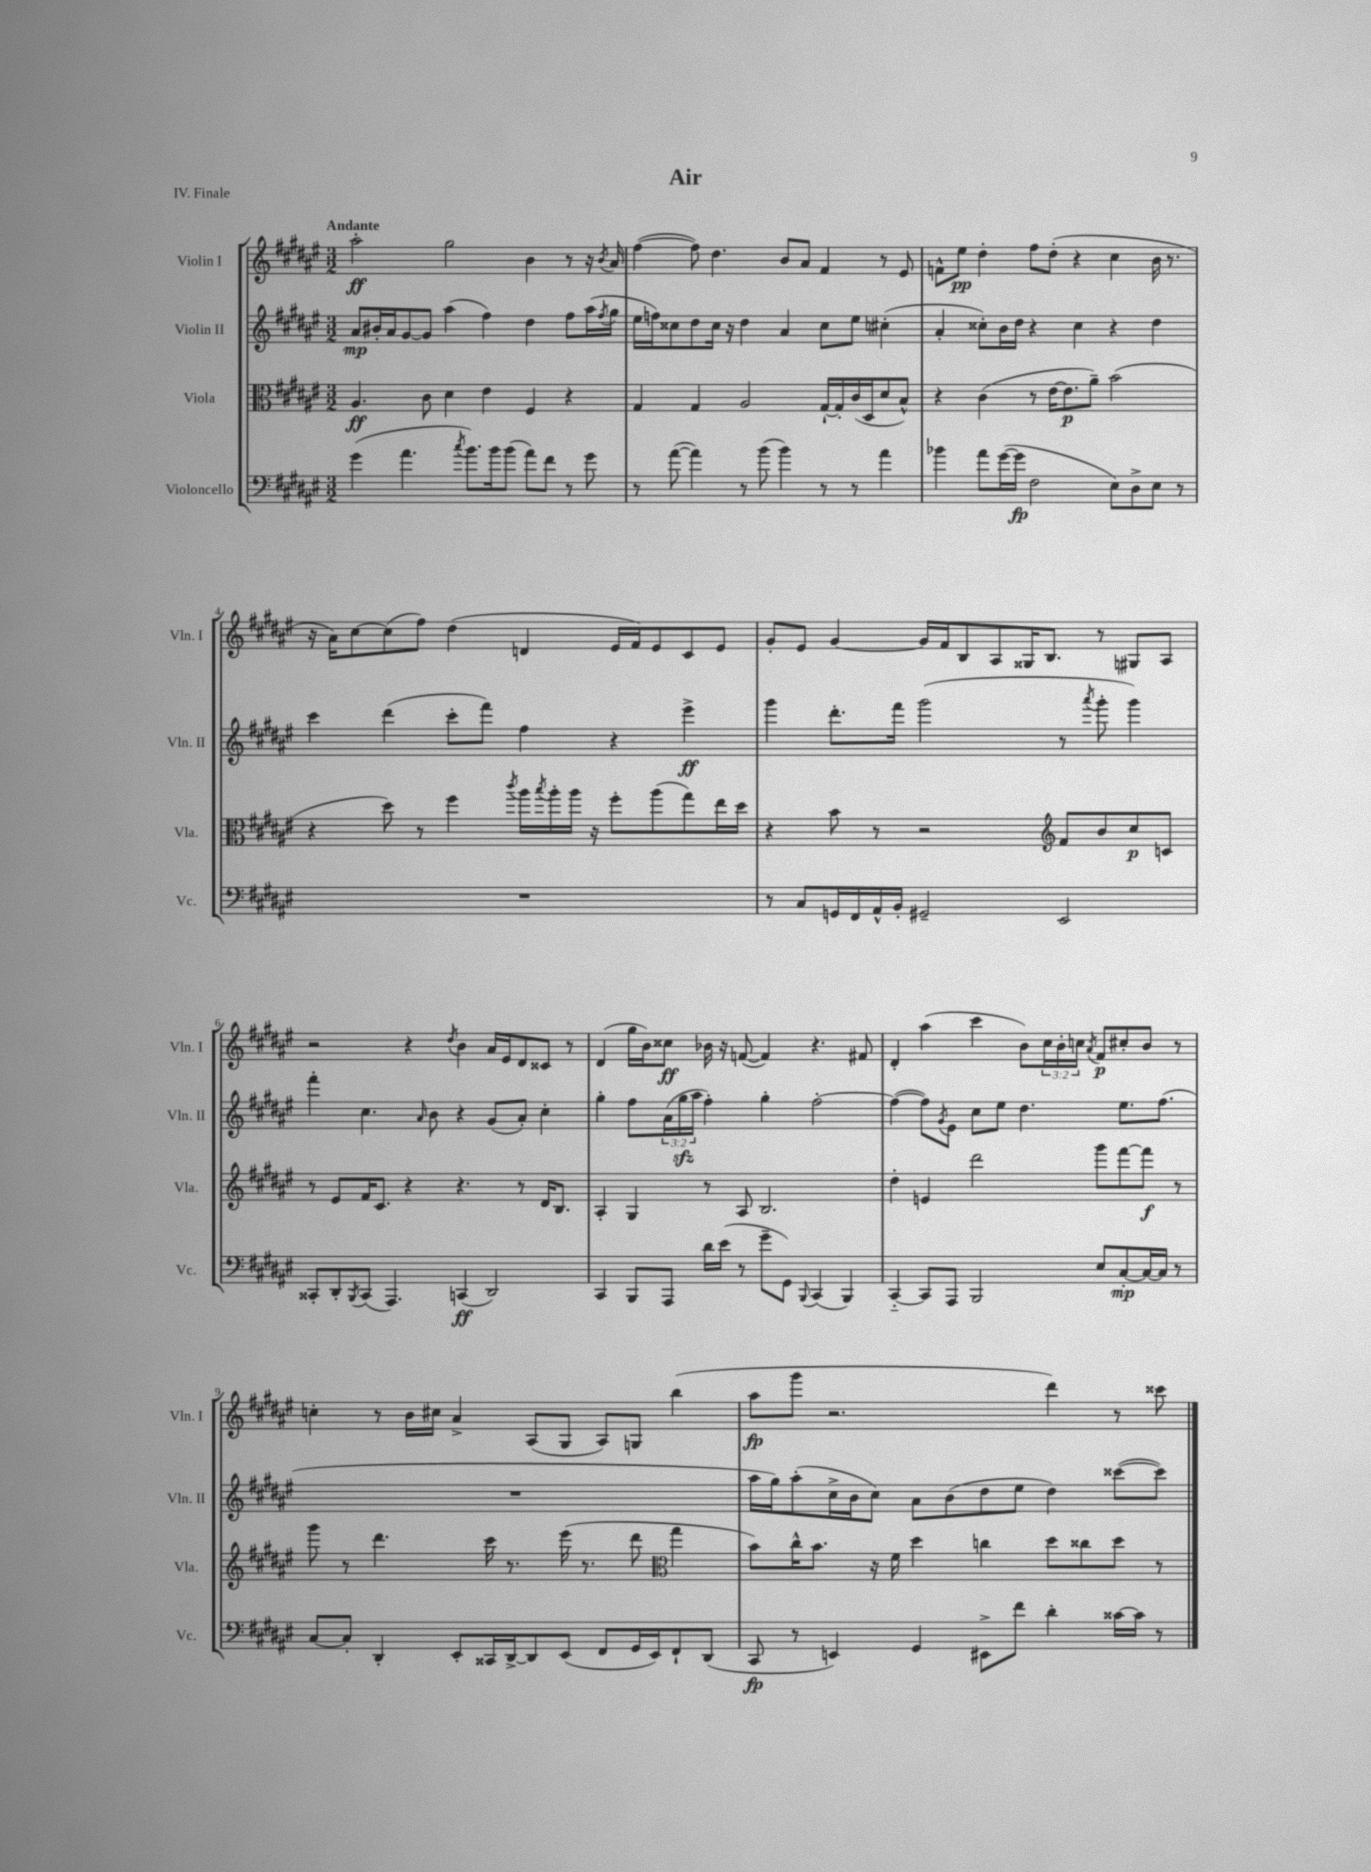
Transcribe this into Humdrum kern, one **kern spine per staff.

**kern	**kern	**kern	**kern
*staff4	*staff3	*staff2	*staff1
*clefF4	*clefC3	*clefG2	*clefG2
*k[f#c#g#d#a#e#]	*k[f#c#g#d#a#e#]	*k[f#c#g#d#a#e#]	*k[f#c#g#d#a#e#]
*M3/2	*M3/2	*M3/2	*M3/2
(4g#\	4.A#/	8a#/L	2aa#'\
.	.	16b#'/L	.
.	.	16a#/J	.
4.a#\	.	[8g#/	.
.	8c#\	8g#/]J	.
.	4d#\	(4aa#\	2gg#\
8qcc#/	.	.	.
8.b\L)	.	.	.
.	4e#\	4ff#\)	.
16b\k	.	.	.
(8b\J	.	.	.
8a#\L)	4F#/	4dd#\	4b\
8f#\J	.	.	.
8r	4r	8ff#\L	8r
8g#\	.	(16aa#\L	16r
.	.	8qff#/	8qb/
.	.	16gg#\JJ	16a#/
=	=	=	=
8r	4G#/	16ee#\LL	([4ff#\
.	.	16ff\J)	.
([8a#\	.	8cc##\	.
4a#\])	4G#/	8dd#\	8ff#\])
.	.	16cc##\Jk	4.dd#\
.	.	16r	.
8r	2A#/	4dd#\	.
(8b\	.	.	.
4b\)	.	4a#/	8b/L
.	.	.	8a#/J
8r	[16G#`/LL	8cc##\L	4f#/
.	16G#'/]	.	.
8r	(16c#/	8ee#\J	.
.	16D#/J	.	.
4a#\	8d#/	(4cc#'\	8r
.	8B^^/J)	.	8e#/
=	=	=	=
4b-\	4r	4a#'/	8f^^\L
.	.	.	8ee#\J
8a#\L	(4c#\	8cc##'\L)	4dd#'\
([16g#\L	.	16b\L	.
16g#\]JJ	.	16dd#\JJ	.
2F#\	8r	4r	8ff#\L
.	[16e#\LK	.	(8dd#'\J
.	8.e#\]	.	.
.	.	4cc##\	4r
.	8a#~\J)	.	.
8E#\L)	(2b\	4r	4cc#\
8D#^\	.	.	.
8E#\J	.	4dd#\	16b\
.	.	.	8.r
8r	.	.	.
=	=	=	=
1.r	4r	4ccc#\	16r
.	.	.	16a#\LK)
.	.	.	[8cc#\
.	8dd#\)	(4ddd#\	(8cc#\]
.	8r	.	8ff#\J)
.	4ff#\	8ccc#'\L	(4dd#\
.	.	8fff#\J)	.
.	8qccc#/	.	.
.	16aa#\LL	4ff#\	4d/
.	8qbb/	.	.
.	16aa#'\	.	.
.	16aa#\JJ	.	.
.	16r	.	.
.	8ff#'\L	4r	16e#/LL
.	.	.	16f#/J)
.	(8aa#\	.	8e#/
.	8gg#\)	4eee#^\	8c#/
.	16ee#\L	.	8e#/J
.	16dd#\JJ	.	.
=	=	=	=
8r	4r	4ggg#\	8g#'/L
8C#/L	.	.	8e#/J
16GG/L	8b\	8.ddd#'\L	[4g#/
16FF#/	.	.	.
16AA#^^/	8r	.	.
16BB'/JJ	.	16fff#\Jk	.
2GG#~/	2r	(2ggg#\	16g#/]LL
.	.	.	16f#/J
.	.	.	8B/
.	.	.	8A#/
.	.	.	16G##/K
.	.	.	8.B/J
*	*clefG2	*	*
2EE#/	8f#/L	8r	.
.	.	8qaaa#/	.
.	8b/	8ggg#'\	8r
.	8cc#/	4ggg#\)	8G#/L
.	8c/J	.	8A#/J
=	=	=	=
8CC##'/L	8r	4fff#'\	2r
8DD#'/	8e#/L	.	.
8qBBB/	.	.	.
(8CC##/J	16f#/K	4.cc#\	.
.	8.c#/J	.	.
4.AAA#/)	.	.	.
.	4r	.	4r
.	.	16qqa#/	.
.	.	8b\	.
.	.	.	8qdd#/
(4CC/	4.r	4r	4b\
2DD#/)	.	(8g#/L	16a#/LL
.	.	.	16e#/J
.	8r	8a#'/J)	8d#/
.	16d#/LK	4cc#'\	8c##/J
.	8.B/J	.	.
.	.	.	8r
=	=	=	=
4CC#/	4A#'/	4gg#'\	(4d#/
8BBB/L	4G#/	8ff#\L	16gg#\LL
.	.	.	16b\J)
8AAA#/J	.	(24a#\L	8cc##\J
.	.	24gg#\	.
.	.	24aa#\JJ	.
16d#\LL	8r	4ff#'\)	16b-\
(16e#\JJ	.	.	16r
8r	8A#/	.	([8f/
8g#~\L	2.B/	4gg#'\	4f/])
8GG#\J)	.	.	.
8qqBBB/	.	.	.
(4CC#/	.	[2ff#'\	4.r
4BBB/)	.	.	.
.	.	.	8f#/
=	=	=	=
[4CC#'~/	4dd#'\	(4ff#\_	4d#'/
8CC#/]L	4e/	8ff#\]L)	(4aa#\
.	.	8qg#/	.
8AAA#/J	.	8e#\J	.
2BBB/	2ddd#\	8cc#\L	4ccc#\
.	.	8ee#\J	.
.	.	4.dd#\	8b\L)
.	.	.	24cc#\L
.	.	.	24b'\
.	.	.	24cc\JJ
.	.	.	8qa#/
8E#/L	8ggg#\L	.	8f#/L
[8C#'/	[8fff#\	8.ee#\L	8cc#'/
16C#/_L	8fff#\]J	.	8b/J
16C#/]JJ	.	(8.ff#\J	.
8r	8r	.	8r
=	=	=	=
[8C#/L	8ggg#\	1.r	4cc'\
8C#'/]J	8r	.	.
4DD#'/	4.ddd#\	.	8r
.	.	.	16b\LL
.	.	.	16cc#\JJ
8EE#'/L	.	.	4a#^/
16CC##/L	16ccc#\	.	.
[16DD#^/J	8.r	.	.
8DD#/]	.	.	(8A#/L
(8EE#/J	(16eee#\	.	8G#/J
.	8.r	.	.
8FF#/L	.	.	8A#/L)
16GG#/L	8ddd#\	.	8G/J
16EE#/J)	.	.	.
*	*clefC3	*	*
8FF#`/	4gg#\	.	(4bb\
(8DD#/J	.	.	.
=	=	=	=
8CC#/	8b\L)	16aa#\LL	8aa#\L
.	.	16gg#\J)	.
8r	16cc#^^\K	(8aa#'\	8ggg#\J
.	8.b\J	.	.
4EE/)	.	16cc#^\L	2.r
.	.	16b\J	.
.	16r	8cc#\J)	.
.	16f#\	.	.
4GG#/	4dd#\	8a#\L	.
.	.	(8b\	.
8EE#^\L	4cc\	8dd#\	.
8f#\J	.	8ee#\J	.
4d#'\	8dd#\L	4dd#\)	4ddd#\)
.	8cc##\	.	.
[16c##\LL	8dd#\J	([8ccc##\L	8r
16c##\]JJ	.	.	.
8r	8r	8ccc##\]J)	8ccc##\
==	==	==	==
*-	*-	*-	*-
